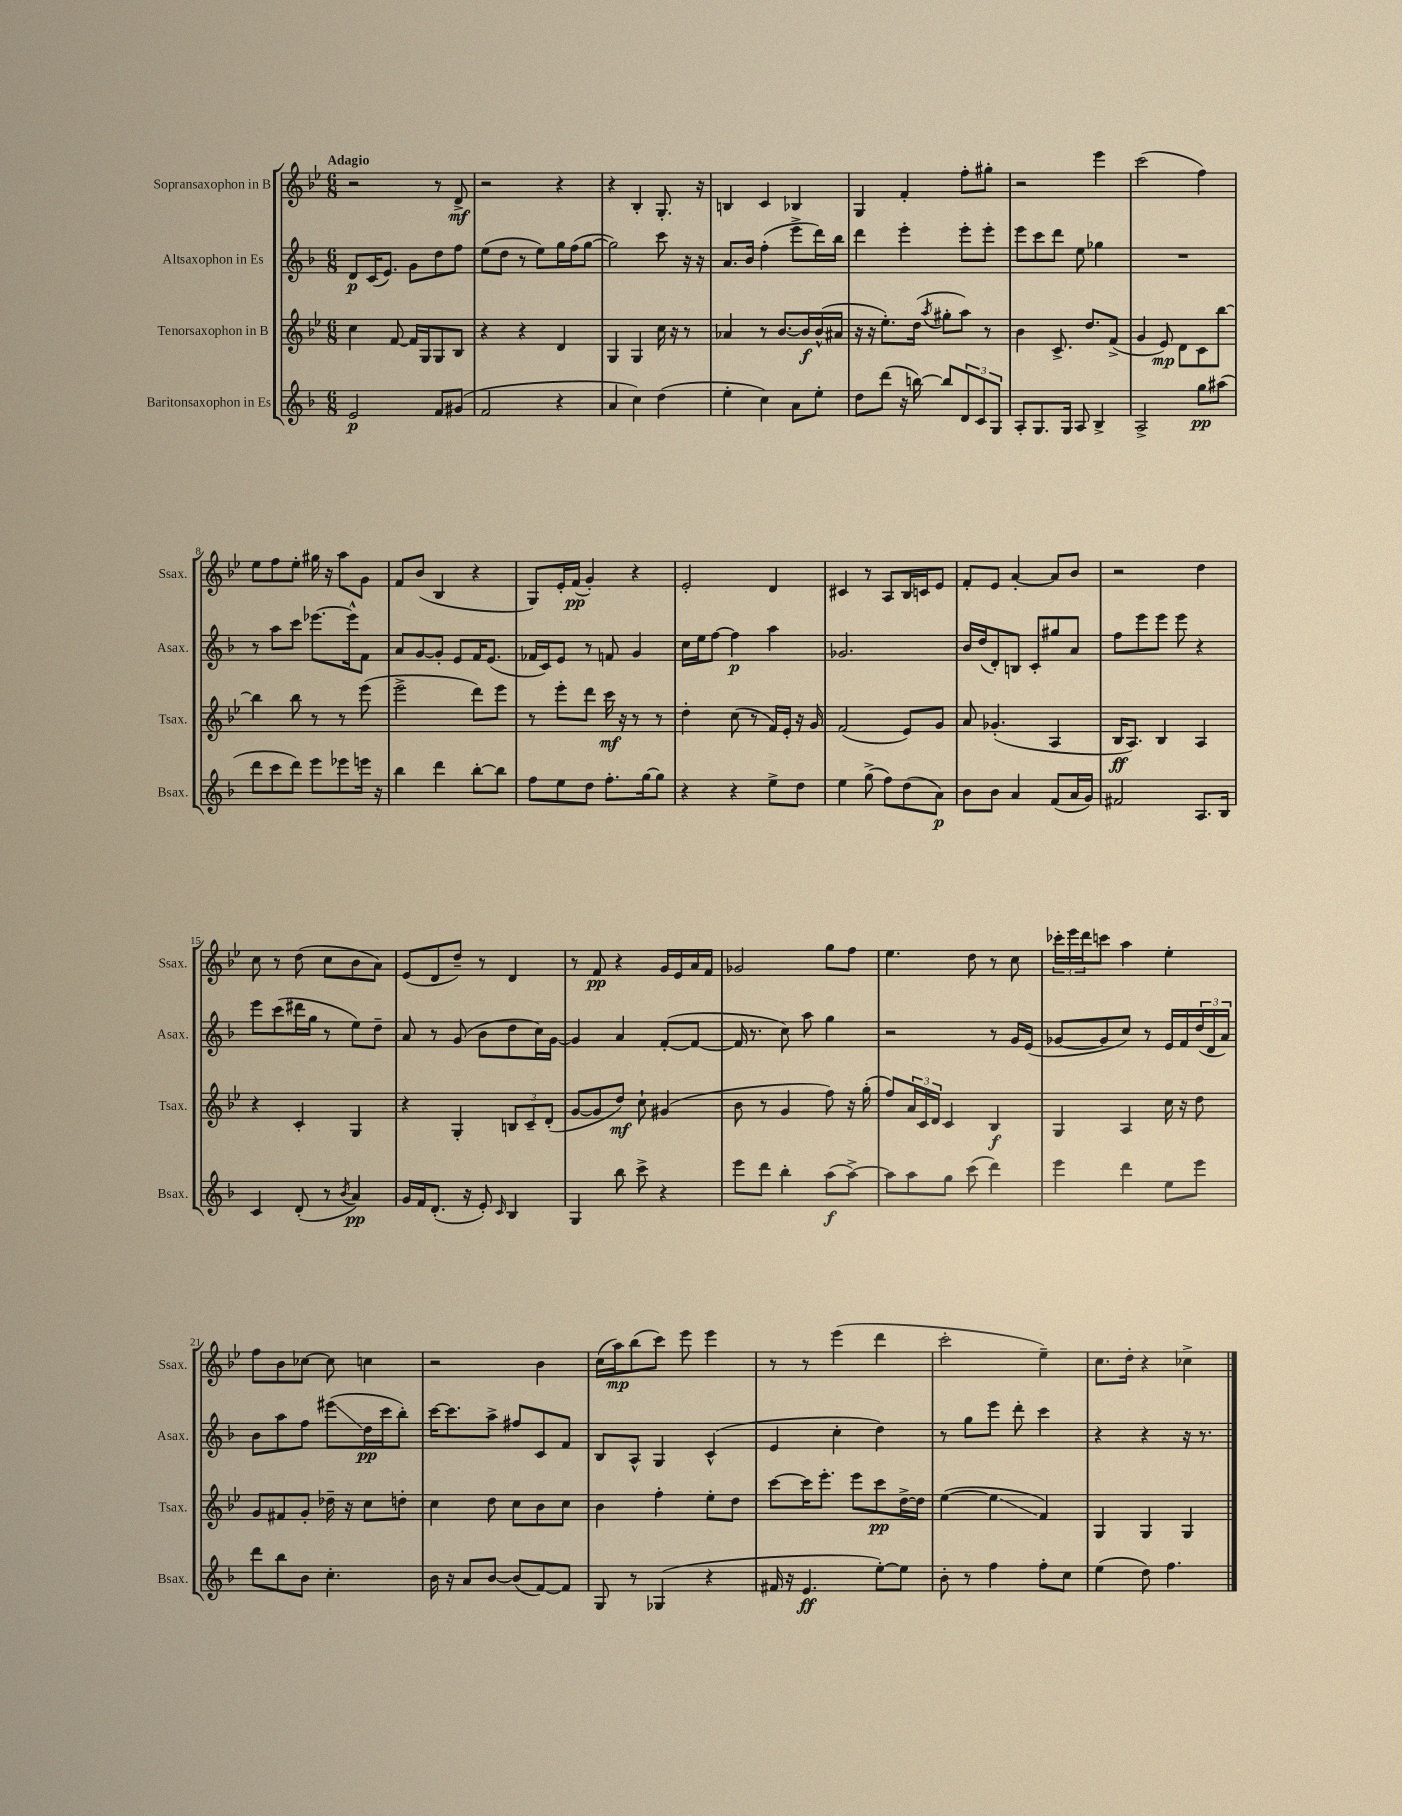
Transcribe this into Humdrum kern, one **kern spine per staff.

**kern	**kern	**kern	**kern
*staff4	*staff3	*staff2	*staff1
*clefG2	*clefG2	*clefG2	*clefG2
*k[b-]	*k[b-e-]	*k[b-]	*k[b-e-]
*M6/8	*M6/8	*M6/8	*M6/8
2e	4cc	8d	2r
.	.	(16c	.
.	.	8.e)	.
.	[8f	.	.
.	16f]	8g	.
.	16G	.	.
8f	8G	8dd	8r
(8g#	8B-	8ff	8d^
=	=	=	=
2f	4r	(8ee	2r
.	.	8dd	.
.	4r	8r	.
.	.	8ee)	.
4r	4d	16gg	4r
.	.	(16ff	.
.	.	[8gg	.
=	=	=	=
4a	4G	2gg])	4r
4cc)	4G	.	4B-'
(4dd	16cc	8ccc	8.G'
.	16r	.	.
.	8r	16r	.
.	.	16r	16r
=	=	=	=
4ee'	4a-	8.a	4B
.	.	16b-	.
4cc)	8r	(4ff'	4c
.	[8.b-	.	.
8a	.	8eee^	4B-
.	16b-]	.	.
8ee'	(16b-^^	16ddd)	.
.	16a#	16bb-	.
=	=	=	=
8dd	16r	4ddd	4G
.	16r	.	.
(8ddd	8.ee-')	.	.
16r	.	4eee'	4f'
[16bb)	(16dd	.	.
.	8qaa	.	.
8bb]	8gg#'	.	.
12d	8aa)	8eee'	8ff'
12c	.	.	.
.	8r	8eee'	8gg#'
12G	.	.	.
=	=	=	=
8A'	4b-	8eee	2r
8.G	.	8ccc	.
.	8.c^	8ddd	.
16G	.	.	.
8A	.	8ee	.
.	8.dd	.	.
4B-^	.	4gg-	4eee-
.	(8f^	.	.
=	=	=	=
2A^	4g	2.r	(2ccc
.	8e-)	.	.
.	8d	.	.
8gg	8c	.	4ff)
(8aa#	[8bb-	.	.
=	=	=	=
8ddd	4bb-]	8r	8ee-
8ccc	.	8aa	8ff
8ddd)	8bb-	8ccc	8ee-'
8eee	8r	[8.eee-	16gg#
.	.	.	16r
8eee-	8r	.	8aa
.	.	16eee-^^]	.
16eee	(8eee-	8f	8g
16r	.	.	.
=	=	=	=
4bb-	2eee-^	8a	8f
.	.	[8g	(8b-
4ddd	.	8g']	4B-
.	.	8e	.
[8bb-'	8ddd)	16f	4r
.	.	(8.e	.
8bb-]	8eee-	.	.
=	=	=	=
8ff	8r	16f-	8G)
.	.	16c)	.
8ee	8eee-'	8e	16e-'
.	.	.	(16f
8dd	8ddd	8r	4g')
8.ff'	16ccc	8f	.
.	16r	.	.
.	8r	4g	4r
[16gg	.	.	.
8gg]	8r	.	.
=	=	=	=
4r	4dd'	16cc	2e-'
.	.	16ee	.
.	.	[8ff	.
4r	(8cc	4ff]	.
.	8r	.	.
8ee^	16f)	4aa	4d
.	16e-'	.	.
8dd	16r	.	.
.	16g	.	.
=	=	=	=
4ee	(2f	2.g-	4c#
(8gg^	.	.	8r
8ff)	.	.	8A
(8dd	8e-)	.	16B-
.	.	.	16c
8a)	8g	.	8e-
=	=	=	=
8b-	8a	16b-	8f'
.	.	(16dd	.
8b-	(4.g-'	8d')	8e-
4a	.	8B	[4a'
.	.	8c'	.
(8f	4A	8gg#	8a]
16a	.	8a	8b-
16g)	.	.	.
=	=	=	=
2f#	16B-	8ff	2r
.	8.A)	.	.
.	.	8eee	.
.	4B-	8eee	.
.	.	8eee	.
8.A	4A	4r	4dd
16B-	.	.	.
=	=	=	=
4c	4r	8eee	8cc
.	.	(8ccc	8r
(8d'	4c'	16ddd#	(8dd
.	.	16gg	.
8r	.	8r	8cc
8qb-	.	.	.
4a)	4G	8ee)	8b-
.	.	8dd~	8a)
=	=	=	=
16g	4r	8a	(8e-
16f	.	.	.
(8.d'	.	8r	8d
.	4G'	(8g	8dd~)
16r	.	.	.
8e')	.	8b-	8r
16qqc	.	.	.
4B-	12B	8dd	4d
.	12c~	.	.
.	.	16cc)	.
.	(12d'	.	.
.	.	[16g	.
=	=	=	=
4G	[8g	4g]	8r
.	8g]	.	8f
8bb-	8dd)	4a	4r
8ccc^	8cc`	.	.
4r	(4g#	([8f'	16g
.	.	.	16e-
.	.	8f_	16a
.	.	.	16f
=	=	=	=
8eee	8b-	16f]	2g-
.	.	8.r	.
8ddd	8r	.	.
4bb-'	4g	8cc)	.
.	.	8aa	.
(8aa	8ff)	4gg	8gg
[8aa^)	16r	.	8ff
.	(16gg'	.	.
=	=	=	=
8aa]	8ff)	2r	4.ee-
8aa	24a	.	.
.	24c	.	.
.	24d	.	.
8gg	4c	.	.
(8ccc	.	.	8dd
4ddd)	4B-	8r	8r
.	.	16g	8cc
.	.	(16e	.
=	=	=	=
4eee	4G	[8g-	24ccc-'
.	.	.	24eee-
.	.	.	24ddd
.	.	8g-]	8ccc
4ddd	4A	8cc)	4aa
.	.	8r	.
8ee	16cc	16e	4ee-'
.	16r	16f	.
8eee	8dd	(24dd	.
.	.	24d	.
.	.	24a)	.
=	=	=	=
8ddd	8g	8b-	8ff
8bb-	8f#	8aa	8b-
8b-	8g'	8ff	[8cc-
4.cc'	16dd-~	(8eee#	8cc-]
.	16r	.	.
.	8cc	16dd	4cc
.	.	16ccc	.
.	8dd'	8bb-')	.
=	=	=	=
16b-	4cc	[16ccc	2r
16r	.	8.ccc]	.
8a	.	.	.
[8b-	8dd	8aa^	.
(8b-]	8cc	8ff#	.
[8f)	8b-	8c	4b-
8f]	8cc	8f	.
=	=	=	=
8G	4b-	8B-	(16cc
.	.	.	16aa)
8r	.	8A^^	(8bb-
(4G-	4ff'	4G	8ccc)
.	.	.	8eee-
4r	8ee-'	(4c^^	4eee-
.	8dd	.	.
=	=	=	=
16f#	[8ccc	4e	8r
16r	.	.	.
4.e	16ccc]	.	8r
.	8.eee-'	.	.
.	.	4cc'	(4eee-
.	8eee-	.	.
[8ee')	8ccc	4dd)	4ddd
8ee]	[16dd^	.	.
.	16dd]	.	.
=	=	=	=
8b-'	([4ee-	8r	2ccc'
8r	.	8gg	.
4ff	4ee-]	8eee	.
.	.	8ddd'	.
8ff'	4f)	4ccc	4ee-~)
8cc	.	.	.
=	=	=	=
(4ee	4G	4r	8.cc
.	.	.	16dd'
8dd)	4G	4r	4r
4.ff	.	.	.
.	4G	16r	4cc-^
.	.	8.r	.
==	==	==	==
*-	*-	*-	*-
